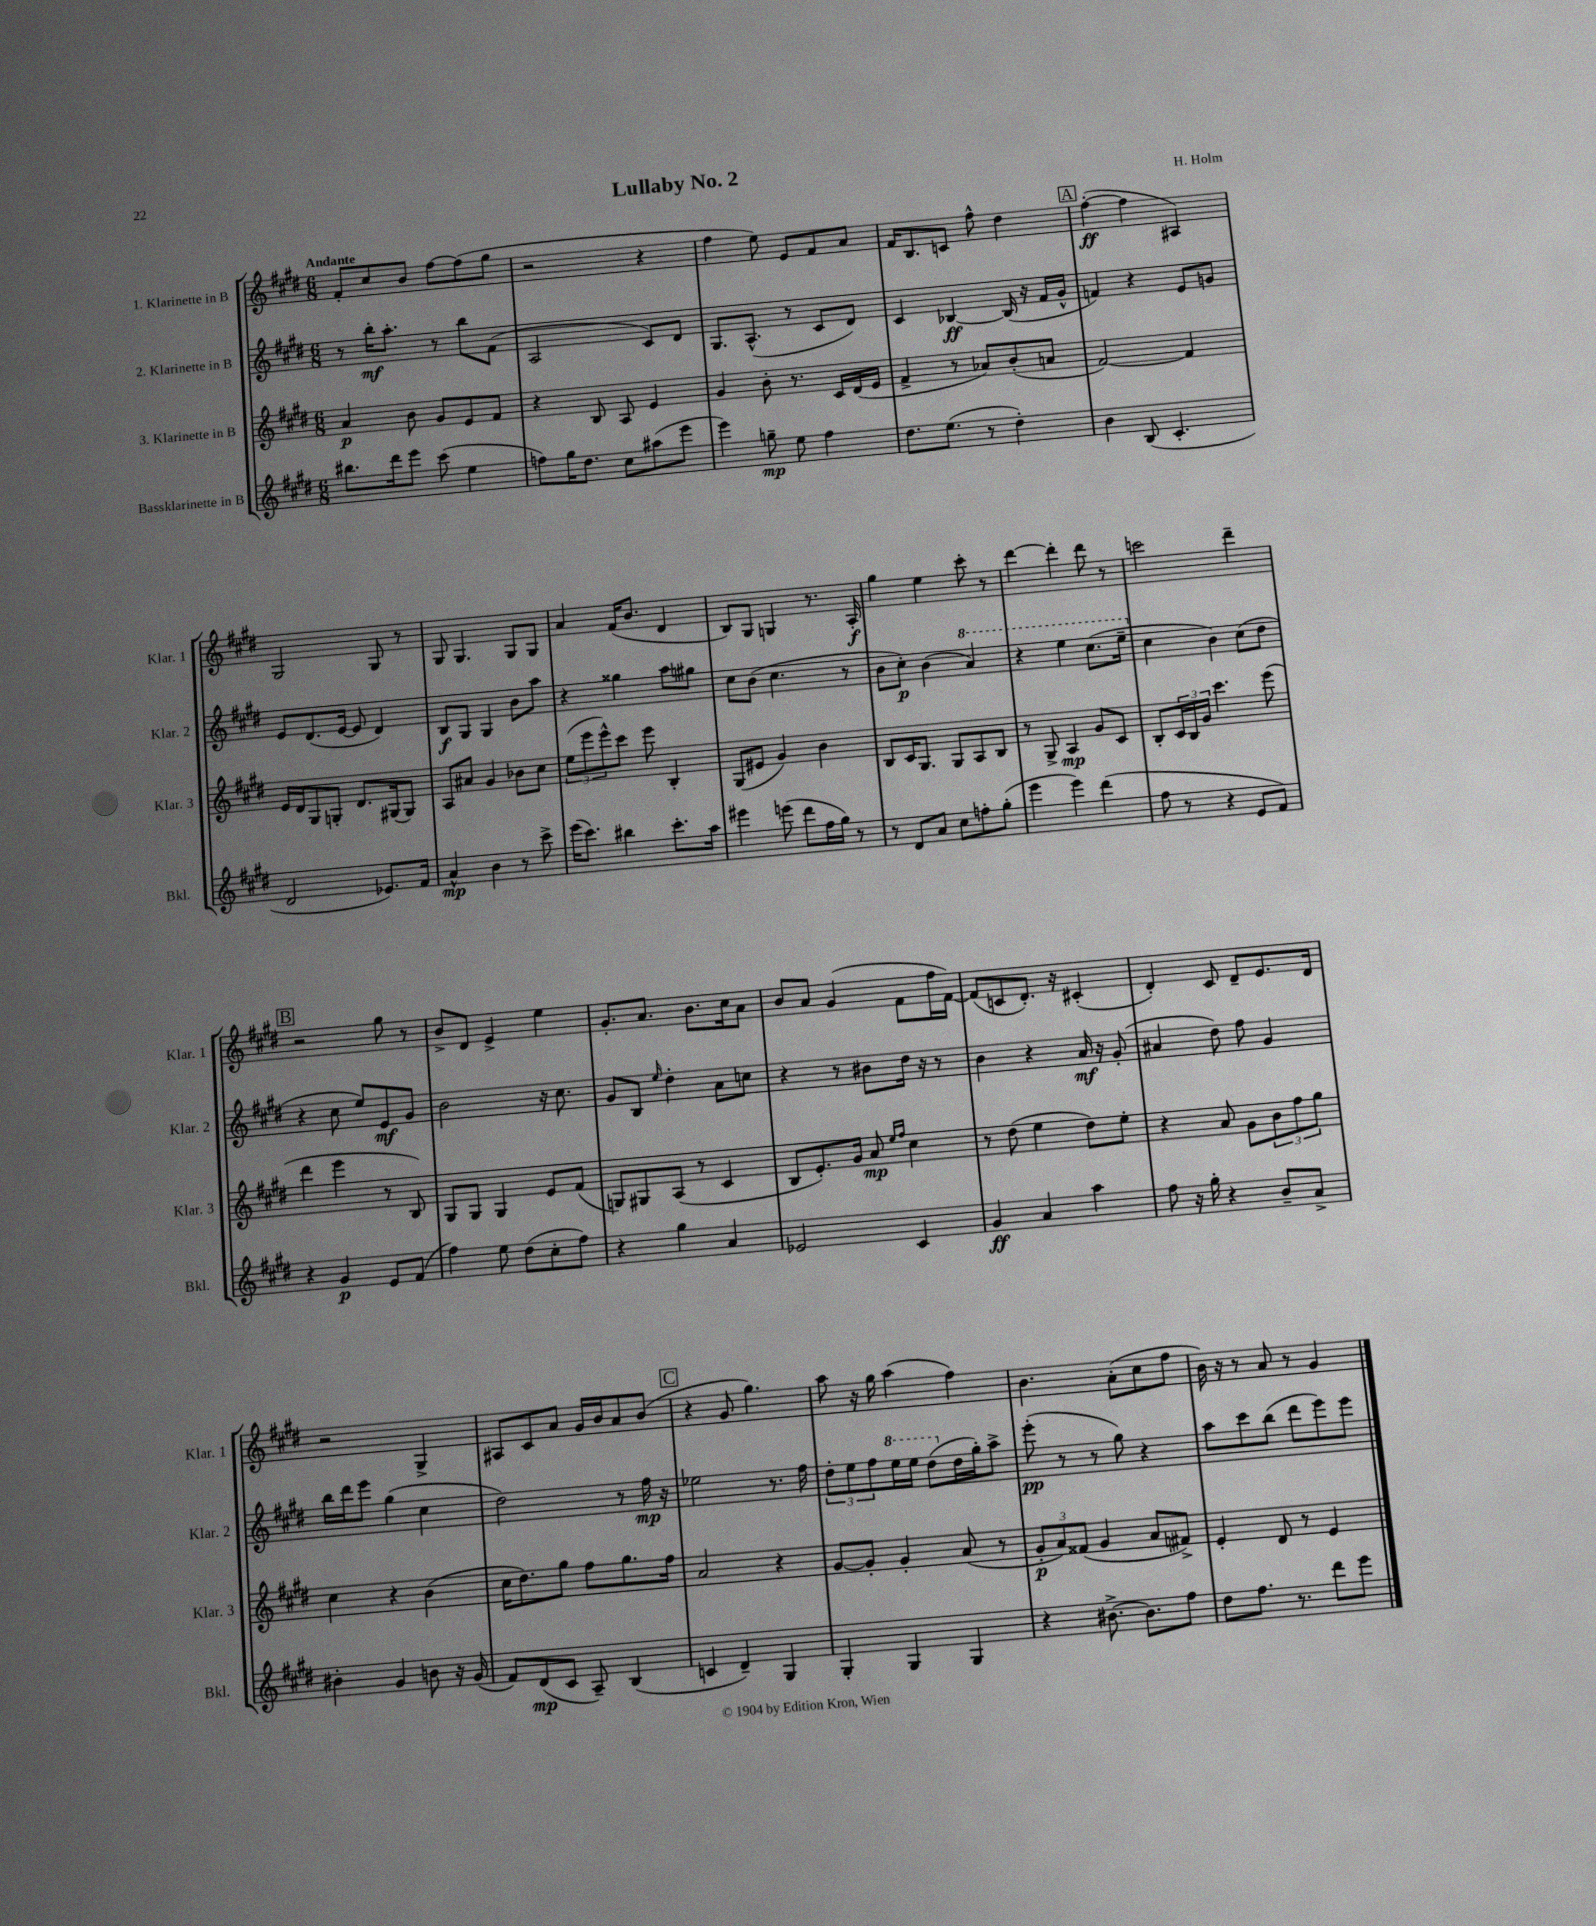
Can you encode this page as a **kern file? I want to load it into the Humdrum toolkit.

**kern	**kern	**kern	**kern
*staff4	*staff3	*staff2	*staff1
*clefG2	*clefG2	*clefG2	*clefG2
*k[f#c#g#d#]	*k[f#c#g#d#]	*k[f#c#g#d#]	*k[f#c#g#d#]
*M6/8	*M6/8	*M6/8	*M6/8
8.bb#	4a	8r	8f#'
.	.	16bb'	8cc#
16ddd#	.	8.aa'	.
8eee	8b	.	8b
(8ccc#	8g#	8r	[8ff#
4ee	8e	8bb	(8ff#]
.	8f#	(8f#	8gg#
=	=	=	=
8ff)	4r	2A	2r
16gg#	.	.	.
8.dd#	.	.	.
.	8B	.	.
8cc#	8A	.	.
(8aa#	4e	8c#)	4r
8eee	.	8d#	.
=	=	=	=
4eee)	4g#	8.G#	4ff#
.	.	(8.A^^	.
8gg~	8b'	.	8ee)
8ee	8.r	8r	8e
4ff#	.	8c#	8f#
.	16c#	.	.
.	(16d#	8d#)	8a
.	16e	.	.
=	=	=	=
8.dd#	4f#^	4c#	16f#
.	.	.	8.B
(8.ee	.	.	.
.	8r	[4B-	8c
8r	8a-)	.	8ff#^^
4dd#')	(8b'	(16B-]	4dd#
.	.	16r	.
.	8a	16f#	.
.	.	16g#^^	.
=	=	=	=
4b	[2f#)	4f)	([4ff#'
(8B	.	4r	4ff#]
4.c#'	.	.	.
.	4f#]	8e	4A#)
.	.	8g	.
=	=	=	=
2d#	16e	8e	2G#
.	16d#	.	.
.	8G#	(8.d#	.
.	8G'	.	.
.	.	[16e	.
.	8.d#	8e]	.
8.e-)	.	4d#)	8G#
.	(16G#	.	.
.	8G#)	.	8r
16f#	.	.	.
=	=	=	=
4a^^	8A	8B	8G#
.	8a#	8G#	4.G#
4b	4g#	4G#	.
8r	8b-	8b	8G#
8ccc#^	8cc#	8aa	8G#
=	=	=	=
(16eee	(12ee	4r	4a
8.ccc#)	.	.	.
.	12eee	.	.
.	12eee^^)	.	.
4bb#	8ccc#	4gg##	(16f#
.	.	.	8.b
.	8eee	.	.
8.ccc#'	4B'	8aa	4d#
.	.	8gg#	.
16aa	.	.	.
=	=	=	=
4eee#	(8G#	8cc#	8B)
.	8e#	(8b	8G#
(8eee	4g#)	4.cc#	4G
8ddd#	.	.	.
16ff#	4b	.	8.r
16gg#)	.	.	.
8r	.	8r	.
.	.	.	16A'
=	=	=	=
8r	8B	8b	4gg#
8d#	16c#	8cc#')	.
.	8.G#	.	.
8a	.	(4b	4ee
8cc#	8G#	.	.
8ff'	8A	4aa)	8ccc#'
(8gg#'	8B	.	8r
=	=	=	=
4eee	8r	4r	[4ddd#
.	8G#^	.	.
4eee)	4A	4eee	4ddd#']
(4ddd#	8g#	(8.ccc#	8ddd#
.	8c#	.	8r
.	.	16eee~	.
=	=	=	=
8ff#	8B'	4cc#	2ccc
8r	24c#	.	.
.	24B	.	.
.	24g#	.	.
4r	4.ccc#	4b)	.
8e	.	(8cc#	4ddd#~
8f#)	(8eee	8dd#	.
=	=	=	=
4r	4ddd#	4r	2r
4g#	4eee	8cc#	.
.	.	8ee)	.
8e	8r	8e	8gg#
(8f#	8B)	8g#	8r
=	=	=	=
4ff#)	8G#	2b	8b^
.	8G#	.	8d#
8ee	4G#	.	4e^
(8dd#	.	.	.
8cc#'	8e	16r	4ee
.	.	8.cc#	.
8ff#)	(8f#	.	.
=	=	=	=
4r	8G)	8g#	8.g#'
.	8G#	8B	.
.	.	.	8.a
.	.	16qqee	.
4gg#	(8A	4dd#'	.
.	8r	.	8.b
4a	4c#	8a	.
.	.	.	16cc#
.	.	8cc	8a
=	=	=	=
2e-	8B	4r	8b
.	8.e')	.	8a
.	.	8r	(4g#
.	16g#	.	.
.	8a	8b#	.
.	16qqee	.	.
.	16qqff#	.	.
4c#	4cc#	16dd#	8f#
.	.	16r	.
.	.	8r	16ff#
.	.	.	[16f#)
=	=	=	=
4g#	8r	4b	(8f#]
.	(8dd#	.	8c
4a	4ee	4r	8.d#')
.	.	.	16r
4aa	8dd#)	16a	(4c#'
.	.	16r	.
.	8ee'	(8g#'	.
=	=	=	=
8ff#	4r	4a#	4d#')
16r	.	.	.
16gg#'	.	.	.
4r	8a	8dd#)	8c#
.	8g#	8ff#	8d#~
8b~	12b	4g#	8.e
.	12ff#	.	.
8a^	.	.	.
.	12gg#	.	.
.	.	.	16d#
=	=	=	=
4b#'	4cc#	16bb	2r
.	.	16ddd#	.
.	.	8eee	.
4g#	4r	(4gg#	.
8b	(4b	4cc#	4G#^
16r	.	.	.
(16g#	.	.	.
=	=	=	=
8f#)	16cc#	2dd#)	8A#
.	8.dd#)	.	.
(8d#	.	.	8c#
8c#	8gg#	.	8a
8A~)	8ff#	.	16g#
.	.	.	16b
(4B	8.gg#	8r	8a
.	.	16ff#	(8b
.	16ff#	16r	.
=	=	=	=
4c	2a	2ee-	4r
4d#~)	.	.	8g#
.	.	.	4.gg#)
4G#	4r	8.r	.
.	.	16ff#	.
=	=	=	=
4G#'	[8g#	12dd#'	8aa
.	.	12ee	.
.	8g#']	.	16r
.	.	12ff#	.
.	.	.	16gg#
4G#	4g#'	16eee	(4aa
.	.	16eee	.
.	.	(8ddd#	.
4G#	(8a	16dd#	4ff#)
.	.	16gg#')	.
.	8r	8aa^	.
=	=	=	=
4r	12g#'	(8eee'	4.b
.	12a)	.	.
.	.	8r	.
.	(12f##	.	.
[8.b#^	4g#	8r	.
.	.	8gg#)	(8a'
8.b#]	.	.	.
.	8a	4r	8cc#
8ff#	8f#^)	.	8ff#
=	=	=	=
8dd#	4e'	8aa	16b)
.	.	.	16r
8.ff#	.	8ccc#	8r
.	8d#	(8bb	8a
8.r	.	.	.
.	8r	8ddd#	8r
8ddd#	4e	8eee)	4g#
8eee	.	8eee	.
==	==	==	==
*-	*-	*-	*-
